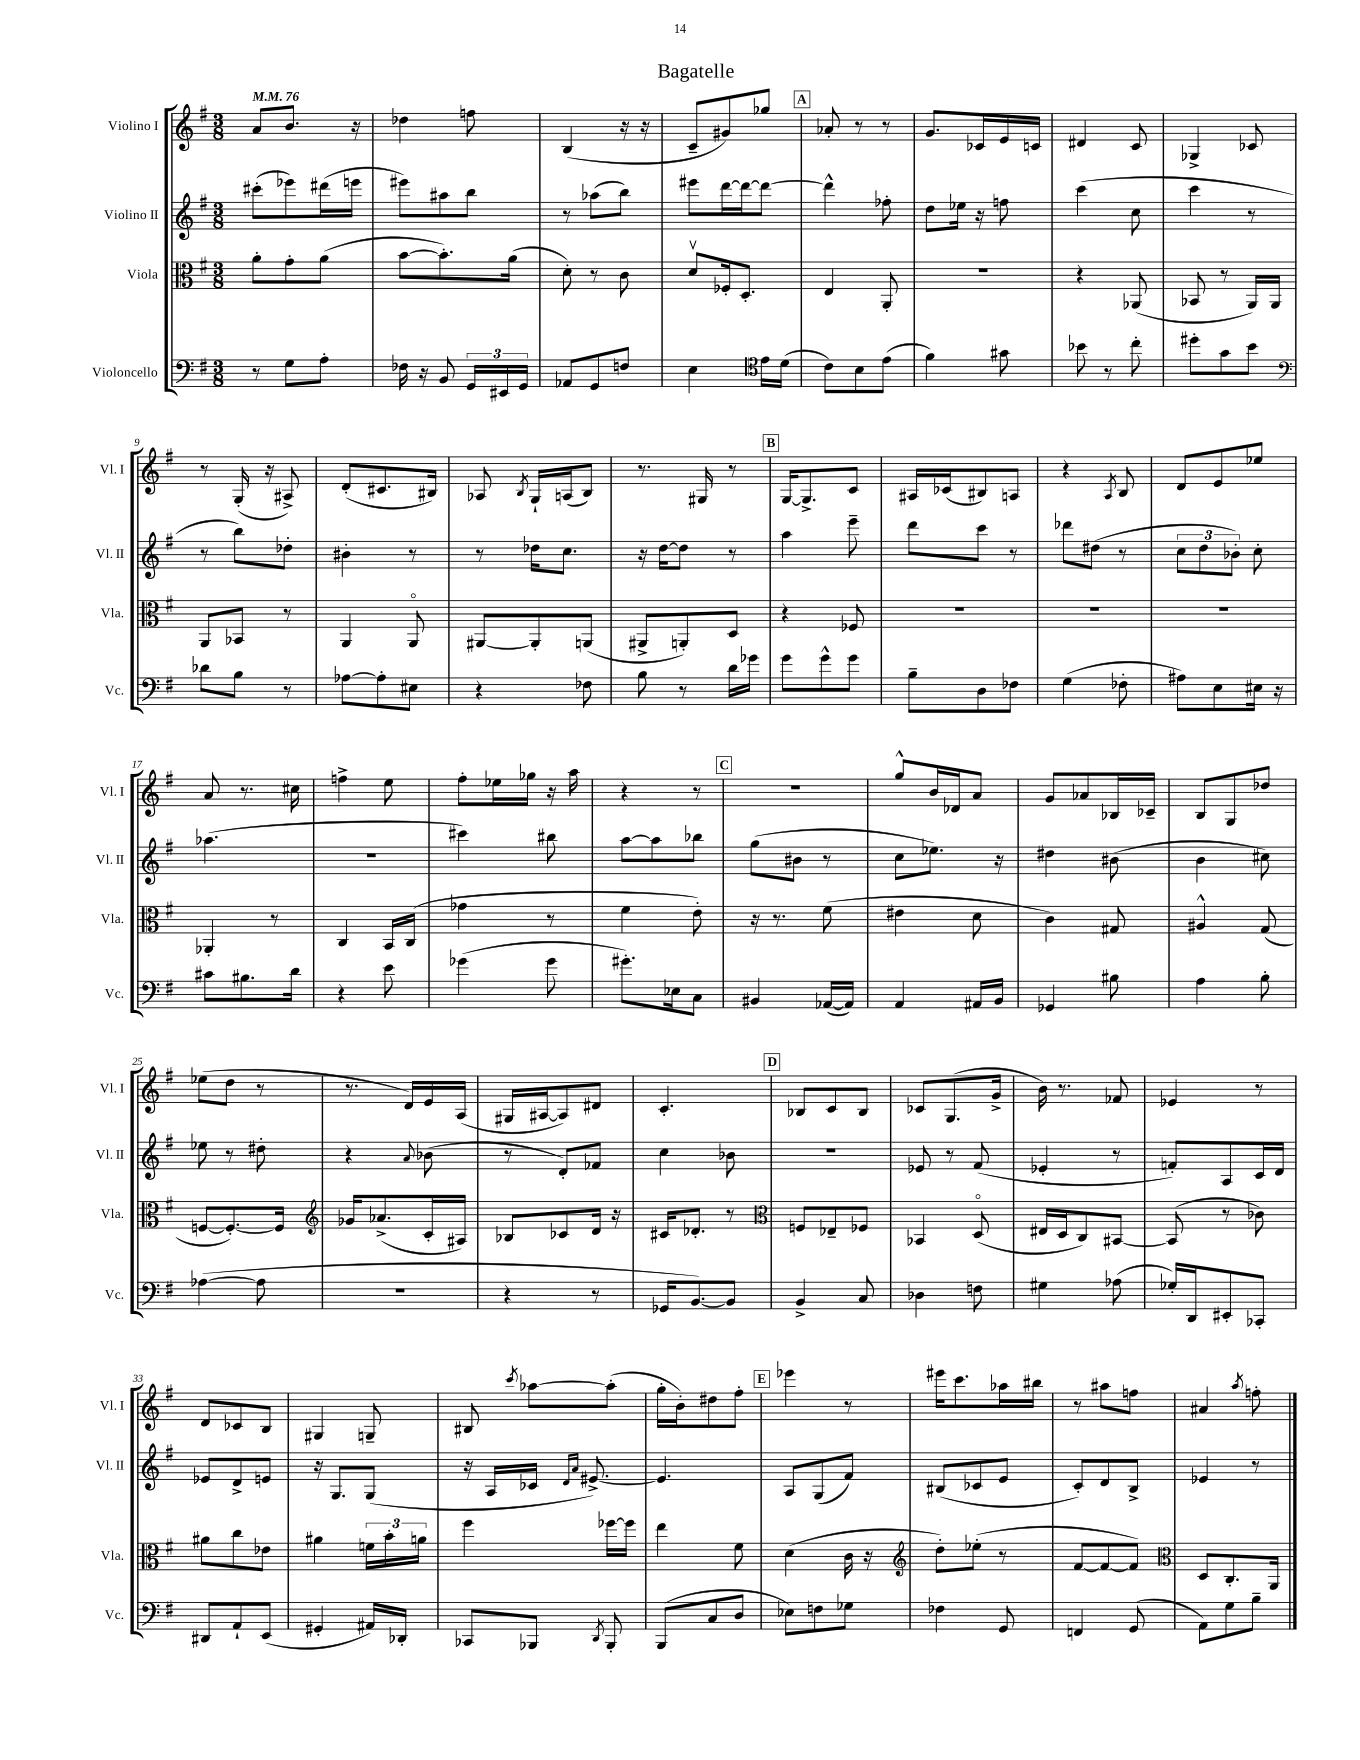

**kern	**kern	**kern	**kern
*staff4	*staff3	*staff2	*staff1
*clefF4	*clefC3	*clefG2	*clefG2
*k[f#]	*k[f#]	*k[f#]	*k[f#]
*M3/8	*M3/8	*M3/8	*M3/8
*MM76	*MM76	*MM76	*MM76
8r	8a'	(8ccc#'	8a
8G	8g'	8eee-)	8.b
8A'	(8a	(16ddd#	.
.	.	16eee	16r
=	=	=	=
16F-	[8b	8eee#)	4dd-
16r	.	.	.
8BB	8.b'])	8aa#	.
24GG	.	8bb	8ff
24EE#	.	.	.
.	(16a	.	.
24GG	.	.	.
=	=	=	=
8AA-	8d')	8r	(4B
8GG	8r	(8aa-	.
8F	8c	8bb)	16r
.	.	.	16r
=	=	=	=
4E	8dv	8eee#	8c~
.	16F-'	[16ddd	8g#)
.	8.D'	16ddd_	.
*clefC4	*	*	*
16e	.	8ddd_	8gg-
(16d	.	.	.
=	=	=	=
8c)	4E	4ddd^^]	8a-'
8B	.	.	8r
(8e	8AA'	8ff-'	8r
=	=	=	=
4f#)	4.r	8dd	8.g
.	.	16ee-	.
.	.	16r	16c-
8g#	.	8ff	16e
.	.	.	16c
=	=	=	=
8b-	4r	(4ccc	4d#
8r	.	.	.
8cc'	(8AA-	8cc	8c
=	=	=	=
8dd#'	8BB-	4ccc	4G-^
8g	8r	.	.
8b	16AA)	8r	8c-
.	16AA	.	.
=	=	=	=
*clefF4	*	*	*
8d-	8AA	8r	8r
8B	8BB-	8bb)	(16G'
.	.	.	16r
8r	8r	8dd-'	8A#^)
=	=	=	=
[8A-	4AA	4b#'	(8d'
8A-']	.	.	8.c#
8E#	8AAo	8r	.
.	.	.	16B#)
=	=	=	=
4r	[8AA#	8r	8A-
.	.	.	8qB
.	8AA#']	16dd-	16G`
.	.	8.cc	(16A
8F-	(8AA	.	8B)
=	=	=	=
8B	8AA#^	16r	8.r
.	.	[16dd	.
8r	8AA')	8dd]	.
.	.	.	16G#
16d	8D	8r	8r
16g-	.	.	.
=	=	=	=
8g	4r	4aa	[16G
.	.	.	8.G^]
8g^^	.	.	.
8g	8F-	8eee~	8c
=	=	=	=
8B~	4.r	8ddd	16A#
.	.	.	(16c-
8D	.	8ccc	8B#)
8F-	.	8r	8A
=	=	=	=
(4G	4.r	8ddd-	4r
.	.	(8dd#	.
.	.	.	8qA
8F-'	.	8r	8B
=	=	=	=
8A#)	4.r	12cc	8d
.	.	12dd	.
8E	.	.	8e
.	.	12b-')	.
16E#	.	8cc'	8ee-
16r	.	.	.
=	=	=	=
8c#	4AA-'	(4.aa-	8a
8.B#	.	.	8.r
.	8r	.	.
16d	.	.	16cc#
=	=	=	=
4r	4C	4.r	4ff^
8e	16BB	.	8ee
.	(16C	.	.
=	=	=	=
(4g-	4g-	4ccc#)	8ff#'
.	.	.	16ee-
.	.	.	16gg-
8g-	8r	8bb#	16r
.	.	.	16aa
=	=	=	=
8.g#')	4f#	[8aa	4r
.	.	8aa]	.
16E-	.	.	.
8C	8e')	8bb-	8r
=	=	=	=
4BB#	16r	(8gg	4.r
.	8.r	.	.
.	.	8b#	.
([16AA-	(8f#	8r	.
16AA-])	.	.	.
=	=	=	=
4AA	4e#	8cc	8gg^^
.	.	8.ee-)	16b
.	.	.	16d-
16AA#	8d	.	8a
16BB	.	16r	.
=	=	=	=
4GG-	4c)	4dd#	8g
.	.	.	8a-
8B#	8G#	(8b#	16B-
.	.	.	16c-~
=	=	=	=
4A	4A#^^	4b	8B
.	.	.	8G
8B'	(8G	8cc#)	8dd-
=	=	=	=
([4A-	[8F	8ee-	(8ee-
.	8.F'_)	8r	8dd
8A-]	.	8dd#'	8r
.	16F]	.	.
=	=	=	=
*	*clefG2	*	*
4.r	16g-	4r	8.r
.	(8.a-^	.	.
.	.	.	16d)
.	.	8qqa	.
.	16c'	(8b-	16e
.	16A#)	.	(16A
=	=	=	=
4r	8B-	8r	16G#
.	.	.	[16A#
.	8c-	8d')	8A#])
8r	16d	8f-	8d#
.	16r	.	.
=	=	=	=
16GG-	16c#	4cc	4.c'
[8.BB)	8.d-'	.	.
8BB]	8r	8b-	.
=	=	=	=
*	*clefC3	*	*
4BB^	8F	4.r	8B-
.	8E-~	.	8c
8C	8F-	.	8B-
=	=	=	=
4D-	4BB-	8e-	8c-
.	.	8r	(8.G
8F	(8Do	(8f#	.
.	.	.	16g^
=	=	=	=
4G#	16E#	4e-'	16b)
.	16D	.	8.r
.	8C)	.	.
(8A-	[8BB#	8r	8f-
=	=	=	=
16G-')	(8BB#]	8f')	4e-
16DD	.	.	.
8EE#'	8r	8A	.
8CC-'	8c-)	16c	8r
.	.	16d	.
=	=	=	=
8DD#	8a#	8e-	8d
8AA`	8cc	8d^	8c-
(8EE	8e-	8e	8B
=	=	=	=
4GG#'	4a#	16r	4G#
.	.	8.G	.
16AA#)	24f	(8G	8G~
.	24b'	.	.
16DD-'	.	.	.
.	24a	.	.
=	=	=	=
8CC-	4ff#	16r	8B#
.	.	16A	.
.	.	.	8qccc
8BBB-	.	16c-	[8aa-
.	.	16qqd	.
.	.	16qqa	.
.	.	[8.e#^)	.
8qDD	.	.	.
8BBB-'	[16ff-	.	(8aa-']
.	16ff-]	.	.
=	=	=	=
(8BBB	4ee	4.e#]	16gg'
.	.	.	16b')
8C	.	.	8dd#
8D	8f#	.	8ff#'
=	=	=	=
8E-)	(4d	8A	4eee-
8F	.	(8G	.
8G-	16c	8f#)	8r
.	16r	.	.
=	=	=	=
*	*clefG2	*	*
4F-	8dd')	(8B#	16eee#
.	.	.	8.ccc
.	(8ee-'	8c-	.
8GG	8r	8e	16aa-
.	.	.	16bb#
=	=	=	=
4FF	[8f#	8c')	8r
.	8f#_	8d	8aa#
(8GG	8f#])	8B^	8ff
=	=	=	=
*	*clefC3	*	*
8AA)	8D	4e-	4a#
8G	8.C'	.	.
.	.	.	8qaa
8B~	.	8r	8ff'
.	16AA	.	.
==	==	==	==
*-	*-	*-	*-
